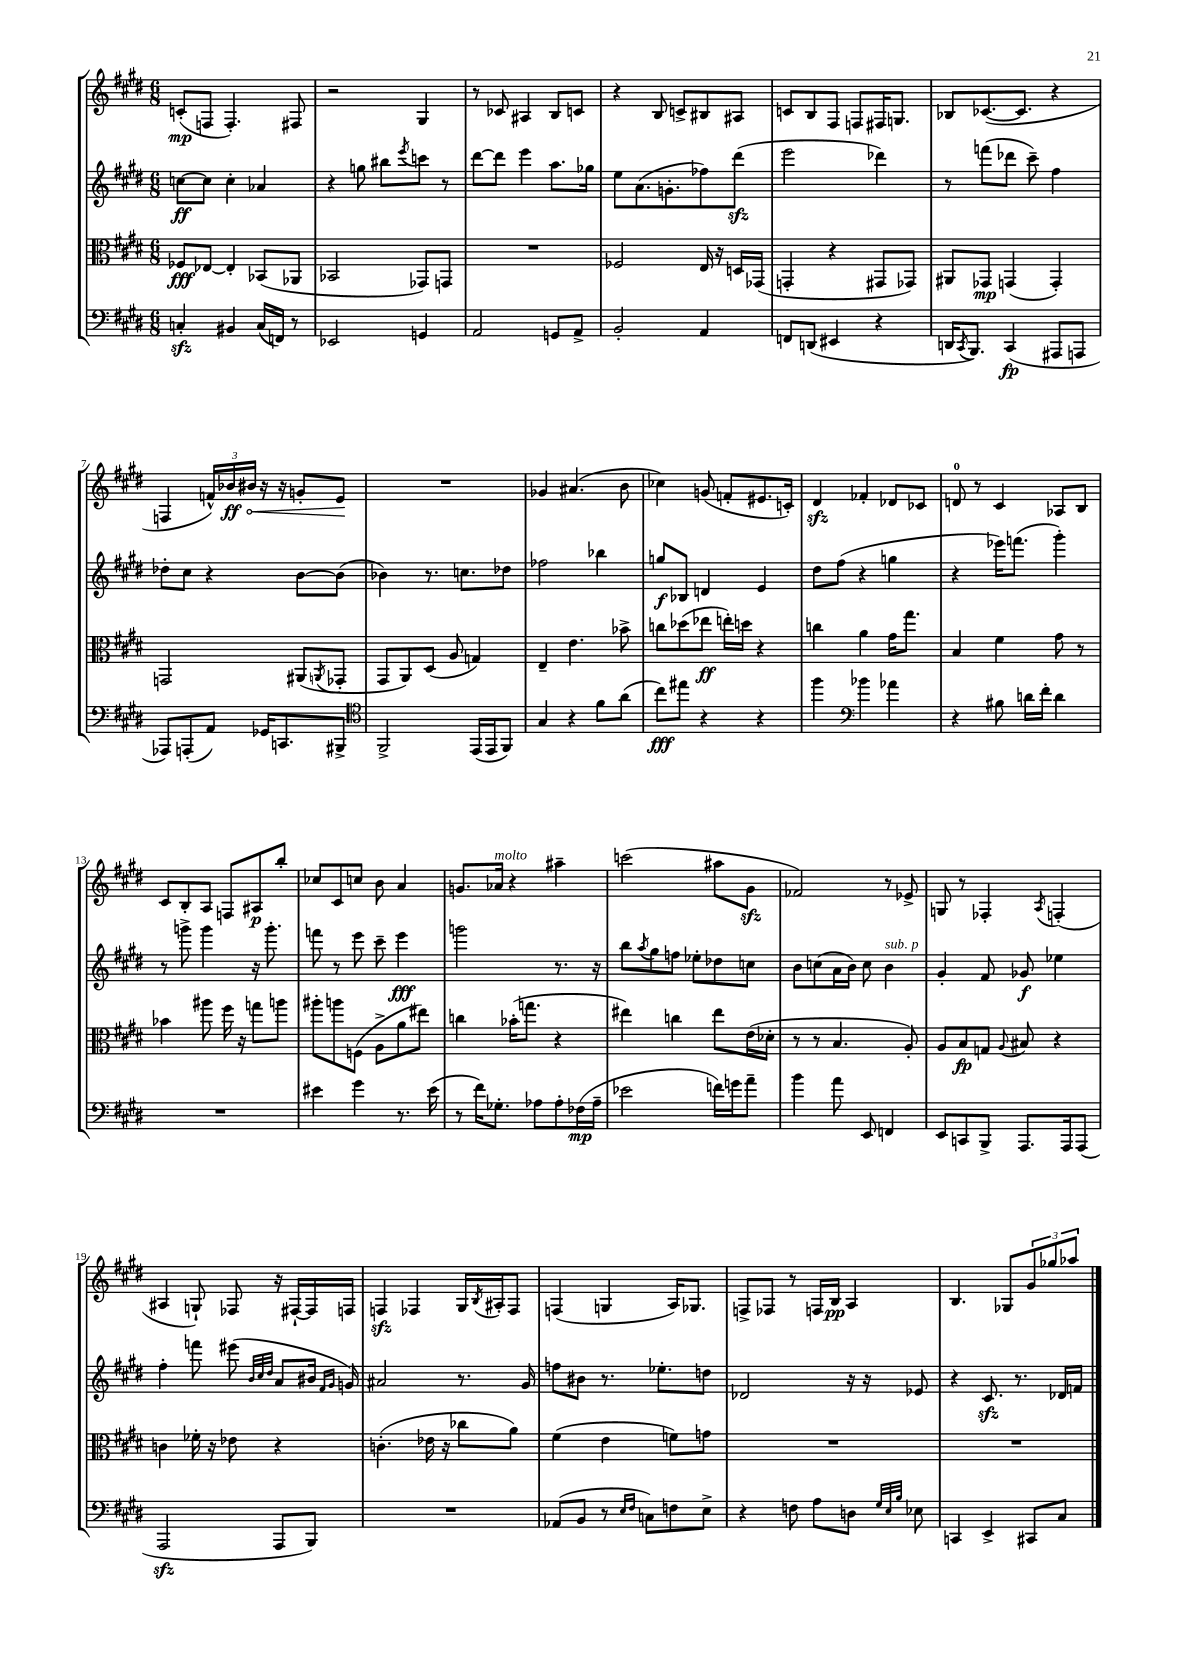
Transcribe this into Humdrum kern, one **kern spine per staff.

**kern	**kern	**kern	**kern
*staff4	*staff3	*staff2	*staff1
*clefF4	*clefC3	*clefG2	*clefG2
*k[f#c#g#d#]	*k[f#c#g#d#]	*k[f#c#g#d#]	*k[f#c#g#d#]
*M6/8	*M6/8	*M6/8	*M6/8
4C'	8F-	[8cc	(8c'
.	[8E-	8cc]	8F
4BB#	4E-']	4cc'	4.F')
(16C	(8BB-	4a-	.
16FF)	.	.	.
8r	8AA-	.	8F#
=	=	=	=
2EE-	2BB-	4r	2r
.	.	8gg	.
.	.	8bb#	.
.	.	8qeee	.
4GG	8GG-)	8ccc	4G#
.	8GG	8r	.
=	=	=	=
2AA	2.r	[8ddd#	8r
.	.	8ddd#]	8c-
.	.	4eee	4A#
8GG	.	8.aa	8B
8AA^	.	.	8c
.	.	16gg-	.
=	=	=	=
2BB'	2F-	8ee	4r
.	.	(8.a	.
.	.	.	8B
.	.	8.g'	.
.	.	.	8c^
4AA	16E	8ff-)	8B#
.	16r	.	.
.	16D	(8ddd#	8A#
.	(16GG-	.	.
=	=	=	=
8FF	4GG'	2eee	8c
(8DD	.	.	8B
4EE#	4r	.	8F#
.	.	.	8F
4r	8GG#	4ddd-)	16F#
.	.	.	8.G
.	8GG-)	.	.
=	=	=	=
16DD	8AA#	8r	8B-
8qCC#	.	.	.
8.BBB)	.	.	.
.	8GG-	(8fff	([8.c-
(4CC#	(4GG	8ddd-	.
.	.	.	8.c-]
.	.	8ccc#~)	.
8AAA#	4GG')	4ff#	4r
8AAA	.	.	.
=	=	=	=
8AAA-)	2GG	8dd-'	4F
(8AAA'	.	8cc#	.
8AA)	.	4r	24f^^)
.	.	.	24b-
.	.	.	24b#
16GG-	.	.	16r
8.CC	.	.	16r
.	(8AA#	[8b	8g'
.	8qAA	.	.
8BBB#^	8GG-'	(8b]	8e
=	=	=	=
*clefC4	*	*	*
2FF#^	8GG#	4b-)	2.r
.	8AA)	.	.
.	(8D#	8.r	.
.	8A	.	.
.	.	8.cc	.
(16EE	4G)	.	.
16EE	.	.	.
8FF#)	.	8dd-	.
=	=	=	=
4G#	4E~	2ff-	4g-
4r	4.e	.	(4.a#
8f#	.	4bb-	.
(8a	8b-^	.	8b
=	=	=	=
8cc#)	8cc	8gg	4cc-)
8ee#	(8dd-	8B-	.
4r	8ee-	4d	(8g
.	16ee')	.	8f'
.	16dd	.	.
4r	4r	4e	8.e#
.	.	.	16c')
=	=	=	=
4ff#	4cc	8dd#	4d#
.	.	(8ff#	.
*clefF4	*	*	*
4b-	4a	4r	4f-'
4a-	16g#	4gg	8d-
.	8.gg#	.	.
.	.	.	8c-
=	=	=	=
4r	4B	4r	8d
.	.	.	8r
8B#	4f#	16eee-)	4c#
.	.	(8.fff	.
16d	.	.	.
16f#'	.	.	.
4d	8g#	4ggg#')	8A-
.	8r	.	8B
=	=	=	=
2.r	4b-	8r	8c#
.	.	8ggg^	8B'
.	8aa#	4ggg	8A
.	16ff#	.	8F
.	16r	.	.
.	8gg	16r	8A#
.	.	8.ggg'	.
.	8aa	.	8bb'
=	=	=	=
4e#	8aa#'	8fff	8cc-
.	8aa	8r	8c#
4g#	(8F	8eee	8cc
.	8A^	8ccc#~	8b
8.r	8a	4eee	4a
.	8ee#)	.	.
(16e#	.	.	.
=	=	=	=
8r	4cc	2ggg	8.g
16f#)	.	.	.
8.G-'	.	.	16a-
.	(16b-'	.	4r
.	8.gg	.	.
8A-	.	.	.
8A-'	4r	8.r	4aa#~
(16F-	.	.	.
16A-~	.	16r	.
=	=	=	=
2e-	4ee#)	8bb	(2ccc
.	.	8qaa	.
.	.	8gg#	.
.	4cc	8ff	.
.	.	8ee-'	.
16f)	8ee#	8dd-	8aa#
16g	.	.	.
8a~	(16e	8cc	8g#
.	16d-'	.	.
=	=	=	=
4b	8r	8b	2f-)
.	8r	(8cc	.
8a	4.B	16a	.
.	.	16b)	.
8EE	.	8cc	.
4FF	.	4b	8r
.	8A')	.	8e-^
=	=	=	=
8EE	8A	4g#'	8G
8CC	8B	.	8r
8BBB^	8G	8f#	4F-'
.	8qqA	.	.
8.AAA	8B#	8g-	.
.	.	.	8qA
.	4r	4ee-	(4F'
16AAA	.	.	.
(8AAA	.	.	.
=	=	=	=
2AAA	4c	4ff#'	4A#
.	16f-'	8fff	8G`)
.	16r	.	.
.	8e-	(8eee#	8F-
.	.	32qqb	.
.	.	32qqcc#	.
.	.	32qqdd#	.
8AAA	4r	8a	16r
.	.	.	[16F#`
8BBB)	.	16b#	16F#]
.	.	16qqf#	.
.	.	16qqg#	.
.	.	16g)	16F
=	=	=	=
2.r	(4.c'	2a#	4F
.	.	.	4F-
.	16e-	.	.
.	16r	.	.
.	8cc-	8.r	16G#
.	.	.	8qB
.	.	.	16A#'
.	8a)	.	8F-
.	.	16g#	.
=	=	=	=
(8AA-	(4f#	8ff	(4F
8BB	.	8b#	.
8r	4e	8.r	4G
16qqE	.	.	.
16qqF#	.	.	.
8C)	.	.	.
.	.	8.ee-'	.
8F	8f)	.	16A)
.	.	.	8.G-
8E^	8g	8dd	.
=	=	=	=
4r	2.r	2d-	8F^
.	.	.	8F-
8F	.	.	8r
8A	.	.	16F
.	.	.	16B
8D	.	16r	4A
.	.	16r	.
32qqG#	.	.	.
32qqE	.	.	.
32qqB	.	.	.
8E-	.	8e-	.
=	=	=	=
4CC	2.r	4r	4.B
4EE^	.	8.c#	.
.	.	.	8G-
.	.	8.r	.
8CC#	.	.	12g#
.	.	.	12gg-
8C#	.	16d-	.
.	.	.	12aa-
.	.	16f	.
==	==	==	==
*-	*-	*-	*-
